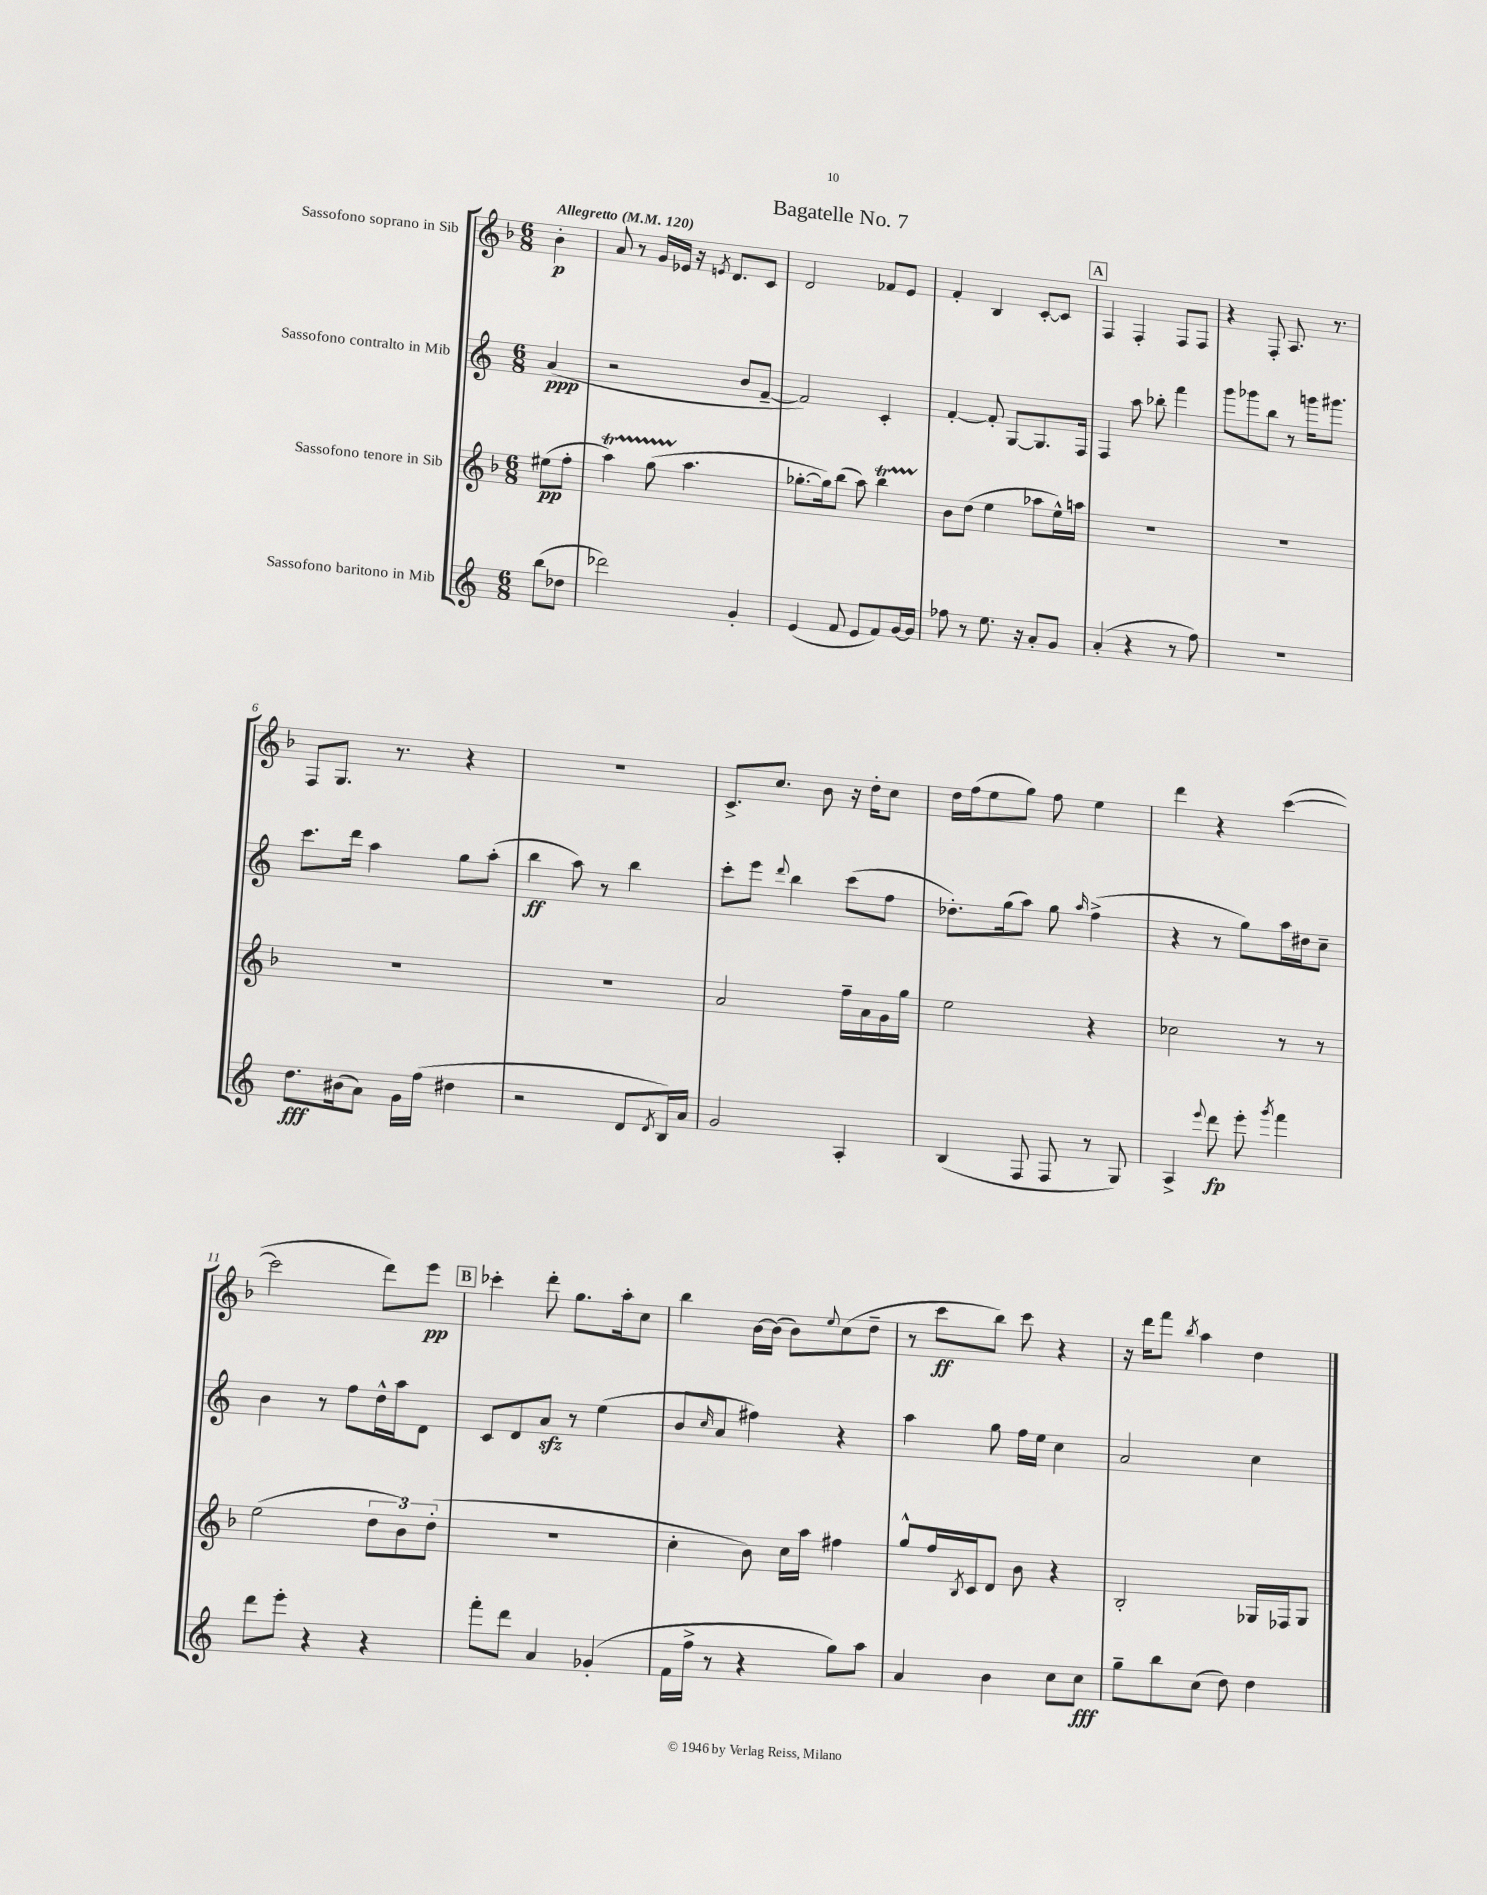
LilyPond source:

\header { title = "Bagatelle No. 7" }
<<
\new StaffGroup <<
\new Staff = "s0" \with { instrumentName = "Sassofono soprano in Sib" } {
    \clef treble \key f \major \numericTimeSignature \time 6/8 \partial 4 \tempo "Allegretto" 4 = 120
    bes'4-.\p |
    a'8 r8 g'16 ees'16 r16 \acciaccatura { e'8 } d'8. c'8 |
    d'2 fes'8 e'8 |
    f'4-. bes4 c'8~-. c'8 |
    \mark \markup { \box "A" } f4 f4-. f8 f8 |
    r4 f8-. a8. r8. |
    f8 g8. r8. r4 |
    R2. |
    c'8.-> c''8. bes'8 r16 d''16-. c''8 |
    d''16 f''16( e''8 g''8) f''8 e''4 |
    d'''4 r4 c'''4~( |
    c'''2 d'''8) e'''8\pp |
    \mark \markup { \box "B" } ces'''4-. d'''8-. g''8. a''16-. c''8 |
    bes''4 bes'16~ bes'16( bes'8) \appoggiatura { e''8 } c''8( d''8-- |
    r8 c'''8\ff bes''8) c'''8 r4 |
    r16 d'''16 f'''8 \acciaccatura { bes''8 } a''4 d''4 \bar "|." |
}
\new Staff = "s1" \with { instrumentName = "Sassofono contralto in Mib" } {
    \clef treble \key c \major \numericTimeSignature \time 6/8 \partial 4
    a'4\ppp( |
    r2 b'8 f'8~-- |
    f'2) c'4-. |
    f'4~-. f'8-. g8~ g8. f16 |
    \mark \markup { \box "A" } f4 a''8 bes''8-. f'''4 |
    g'''8 ges'''8 b''8 r8 g'''16 gis'''8. |
    c'''8. d'''16 a''4 g''8 a''8-.( |
    b''4\ff a''8) r8 b''4 |
    c'''8-. e'''8 \appoggiatura { d'''8 } b''4 c'''8( f''8 |
    des''8.-.) g''16( a''8) g''8 \grace { a''16 } f''4->( |
    r4 r8 g''8) a''16 dis''16 c''8-- |
    b'4 r8 f''8 d''16-^ a''16 d'8 |
    \mark \markup { \box "B" } c'8 d'8 a'8\sfz r8 e''4( |
    b'8 \grace { c''16 } a'8 fis''4) r4 |
    a''4 g''8 f''16 e''16 c''4 |
    a'2 c''4 \bar "|." |
}
\new Staff = "s2" \with { instrumentName = "Sassofono tenore in Sib" } {
    \clef treble \key f \major \numericTimeSignature \time 6/8 \partial 4
    eis''8\pp( f''8-. |
    a''4\startTrillSpan) g''8( a''4.\stopTrillSpan |
    ges''8.~-. ges''16) bes''8( a''8) bes''4\startTrillSpan |
    bes'8\stopTrillSpan d''8( e''4 aes''8 e''16-^) a''16 |
    \mark \markup { \box "A" } R2. |
    R2. |
    R2. |
    R2. |
    a'2 f''16-- a'16 g'16 g''16 |
    e''2 r4 |
    ces''2 r8 r8 |
    e''2( \tuplet 3/2 { d''8 bes'8) d''8-.( } |
    \mark \markup { \box "B" } R2. |
    c''4-. bes'8) c''16 a''16 fis''4 |
    g''8-^ f''16 \acciaccatura { bes8 } c'16 d'8 bes'8 r4 |
    bes2-. ges16 fes16 ges8 \bar "|." |
}
\new Staff = "s3" \with { instrumentName = "Sassofono baritono in Mib" } {
    \clef treble \key c \major \numericTimeSignature \time 6/8 \partial 4
    b''8( des''8 |
    des'''2) g'4-. |
    e'4( f'8 e'8 f'8) g'16~ g'16 |
    fes''8 r8 e''8. r16 a'8-. g'8 |
    \mark \markup { \box "A" } a'4-.( r4 r8 f''8) |
    R2. |
    d''8.\fff bis'16( a'8) g'16 f''16( dis''4 |
    r2 d'8 \acciaccatura { d'8 } b16) a'16 |
    g'2 a4-. |
    b4( f8 f8 r8 g8) |
    a4-> \appoggiatura { e'''8 } d'''8\fp e'''8-. \acciaccatura { g'''8 } f'''4 |
    d'''8 e'''8-. r4 r4 |
    \mark \markup { \box "B" } f'''8-. d'''8 a'4 ges'4-.( |
    f'16 f''16-> r8 r4 g''8) a''8 |
    a'4 b'4 c''8 c''8\fff |
    g''8-- b''8 c''8( d''8) d''4 \bar "|." |
}
>>
>>
